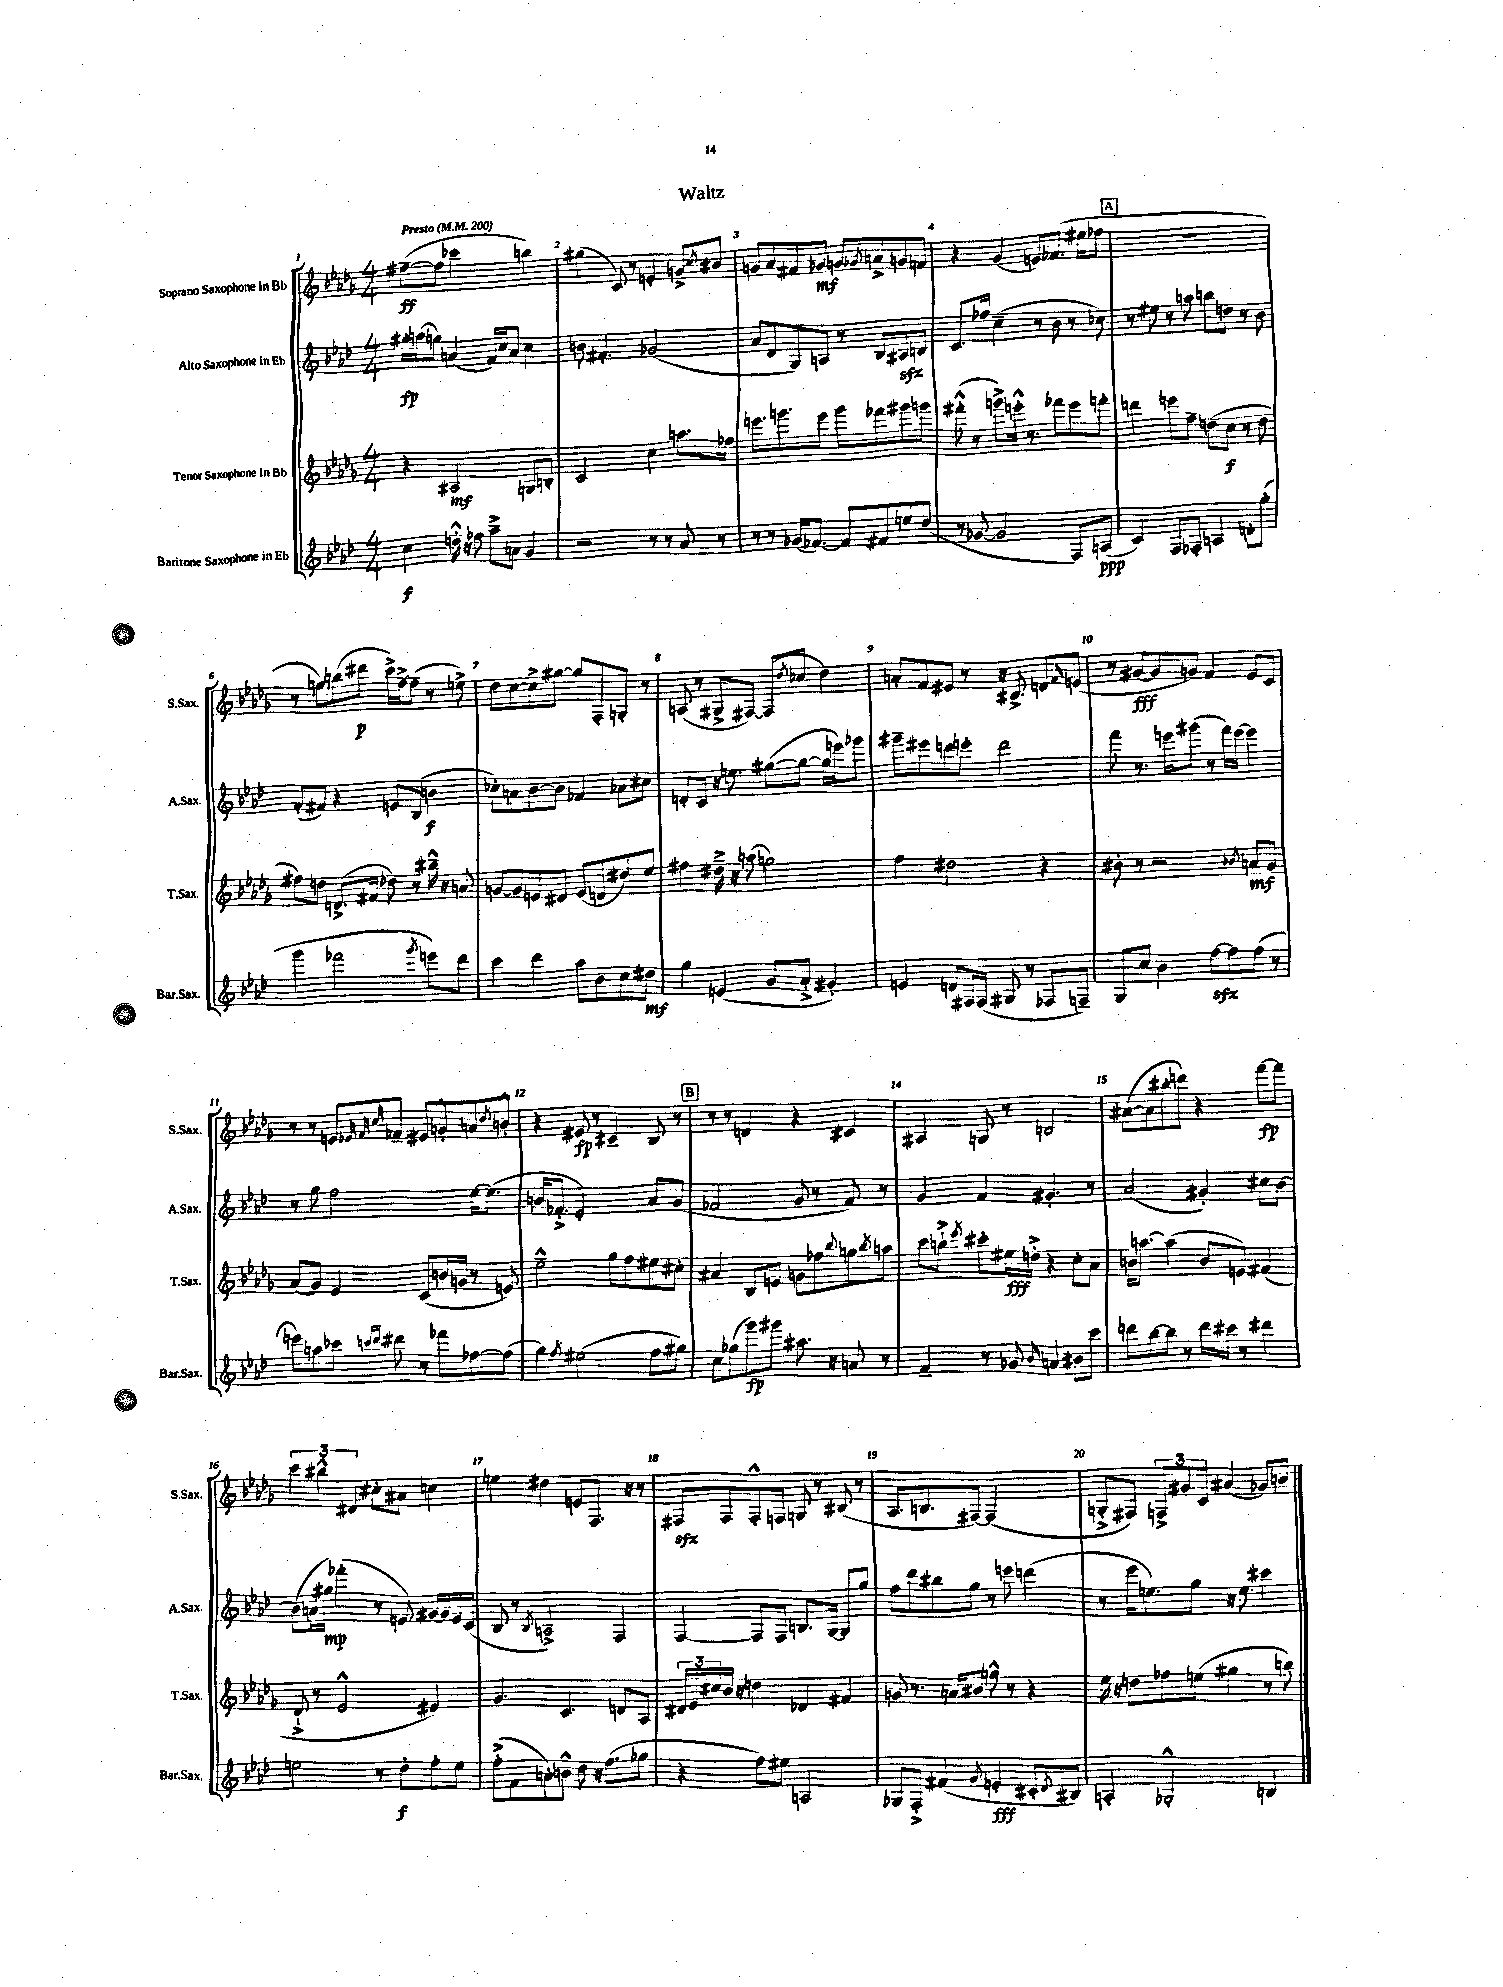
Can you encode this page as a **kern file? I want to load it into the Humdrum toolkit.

**kern	**kern	**kern	**kern
*staff4	*staff3	*staff2	*staff1
*clefG2	*clefG2	*clefG2	*clefG2
*k[b-e-a-d-]	*k[b-e-a-d-g-]	*k[b-e-a-d-]	*k[b-e-a-d-g-]
*M4/4	*M4/4	*M4/4	*M4/4
*MM200	*MM200	*MM200	*MM200
4cc	4r	16gg#'	([8ff#~
.	.	(16aa	.
.	.	8gg)	8ff#]
16dd'^^	2A#	(4a	2ccc-
16r	.	.	.
8ff-	.	.	.
8aa-~^	.	16f)	.
.	.	16cc	.
8a	.	8a	.
4g	8G	4cc	4bb)
.	8B'	.	.
=	=	=	=
2r	2c	8b	(4gg#
.	.	4.f#'	.
.	.	.	8c)
.	.	.	8r
8r	4cc	(2g-	4e'
8r	.	.	.
8a-	8.aa	.	8g^
.	.	.	8qcc
8r	.	.	8b#
.	16ff-	.	.
=	=	=	=
8r	8.eee	8a-	8g
8r	.	8d-	8a-
.	8.ggg	.	.
(16g-	.	8G)	8f#
[8.f-)	.	.	.
.	8eee	8A	8g-
8f-]	8ggg	8r	8g
.	.	.	8qg-
8f#	8fff-	8B-	8a^
8ee	8ggg#	8A#	8g
(8dd-	8ggg	8B	8f
=	=	=	=
8r	(8fff#'^^	8.c	4r
[8g-	8r	.	.
.	.	16ff-	.
2g-]	8ggg^)	(4cc~	(4g-
.	16eee'^^	.	.
.	8.r	.	.
.	.	8r	8e)
.	8fff-	8b-	(8.f-
8F)	8eee	8r	.
.	.	.	16ee#
(8A	8fff'	8cc-)	8ff-
=	=	=	=
4c)	4ddd	8r	1r
.	.	8ee#	.
8F	8eee	8r	.
8F-'	8ff~	8aa	.
4A	(8dd	8bb	.
.	8cc	8dd	.
8d'	8r	8r	.
(8gg'	8dd	8b-	.
=	=	=	=
4ggg	8ff#)	(8f'	8r
.	8dd	8f#)	8gg)
2fff-	(8.d^	4r	(8bb
.	.	.	8ddd#
.	16f#	.	.
.	8dd-)	8e	16ccc^)
.	.	.	[16ff~^
.	8r	(8B-	(8ff~]
8qggg	.	.	.
8eee)	16bb#~^^	4b	8r
.	16r	.	.
8ddd-	8a	.	8ee^)
=	=	=	=
4ccc	[8g	8cc-')	8dd-
.	8g]	8a	[8cc
4ddd-	8e	[8b-	8cc^]
.	8d#	8b-]	[8gg#
8aa-	(8e	4f-	8gg#]
8b-	8d	.	8F'
8cc	8dd#)	8a-	8G'
8dd#	8ee-	8cc#	8r
=	=	=	=
4gg	4ff#	8d'	(8A
.	.	8c	8r
(4e	16dd#~^	16r	8G#^
.	16r	8.ee	.
.	(8aa	.	[8F#)
8g	2gg)	([8gg#	(8F#]
.	.	.	8qdd-
8a-'^	.	8gg#_	8cc-
4g#')	.	16gg#]	4dd-)
.	.	16eee)	.
.	.	8ggg-	.
=	=	=	=
4e	4ff	8ggg#~	8a'
.	.	8eee#	8f
8d	2dd#	8ddd	8e#
16F#	.	8eee'	8r
(16F#	.	.	.
8G#	.	2ddd	16r
.	.	.	8.B#^
8r	.	.	.
8F-	4r	.	8d
.	.	.	16qqf
8F~)	.	.	(8e
=	=	=	=
8G	8b#'	8fff	8r
8cc	8r	8.r	[8g#
4b-	2r	.	8g#]
.	.	16eee	.
.	.	(8ggg#	8g)
[8ff	.	8r	4f
8ff]	.	16fff)	.
.	.	[16eee	.
.	8qb-	.	.
(8ff	8a	4eee]	8e-
8r	8g-	.	8c
=	=	=	=
8eee)	(8a-	8r	8r
8aa	8g-)	8gg	8r
8ccc-	4e-	2ff	8e
.	.	.	32qqe-
16qqccc	.	.	32qqf
16qqddd-	.	.	32qqcc
8ddd#	.	.	8f-~
8r	(8c	.	8e#
8fff-	16b	.	8g'^^
.	16g	.	.
[8ff-	8r	[16ee-	8a
.	.	(8.ee-]	.
.	.	.	8qdd-
(8ff-]	8e)	.	8b'^^
=	=	=	=
4gg)	2ee-~^^	16b	4r
.	.	8.f-'^	.
8qff	.	.	.
(2ee#	.	2e-')	8e#
.	.	.	8r
.	8gg-	.	4c#~
.	8ff	.	.
8ff	8ee#	8a-	8B-
8gg#)	8cc#'	(8g	8r
=	=	=	=
8cc	4a#	2f-	8r
(8gg-	.	.	8r
8ggg)	8B-	.	4d
8ggg#	8e	.	.
8.aa#	8g	8g	4r
.	8ff-	8r	.
16r	.	.	.
.	8qqbb-	.	.
8a	8gg	8f-)	4c#
.	8qbb-	.	.
8r	8aa	8r	.
=	=	=	=
4f~	8ccc	4g	4A#
.	8bb`^	.	.
.	8qeee-	.	.
8r	8ccc#'	4f	8G
8g-	16ee#	.	8r
.	16dd'^	.	.
16qqb-	.	.	.
4a	4r	4.g#'	2B
8b#	8cc'	.	.
8ccc	8a-	8r	.
=	=	=	=
8ddd	16b	(2a-	([8a#
.	[8.aa	.	.
[8bb-	.	.	8a#]
8bb-]	(4aa]	.	8bb#'
8r	.	.	8ddd)
16ddd	8b	4g#')	4r
16ccc#	.	.	.
8r	8e)	.	.
4ddd#	(4f#	8cc#	[8fff
.	.	[8b-	8fff]
=	=	=	=
2ee	8d-`^	(8b-]	6ccc
.	8r	16a	.
.	.	.	6bb#^^
.	.	16gg#)	.
.	2e-^^	(4fff-'	.
.	.	.	6d#
8r	.	8r	8cc#'
8dd-'	.	8e)	8a#
8ff'	4e#)	[16g#	4cc
.	.	16g#]	.
8ee	.	16e	.
.	.	(16c	.
=	=	=	=
(8ff'^	4.g-	8B-	4ee
8f	.	8r	.
.	.	8qB-	.
8a')	.	2A^)	4dd#
8b^^	4.c	.	.
8dd-	.	.	8e
16r	.	.	8.F
(8.ff	.	.	.
.	8d	4F	.
.	.	.	16r
8gg-	8A-	.	8r
=	=	=	=
4r	24d#	[4F	8F#
.	24e-	.	.
.	24cc#	.	.
.	16b-	.	8F#
.	16r	.	.
8ff)	4dd	8F]	8F#'^^
8ee#	.	8F	8F
2A	4d-	8.B	8G
.	.	.	8r
.	.	[16G	.
.	4f#	8G]	(8B#
.	.	8gg	8r
=	=	=	=
8G-	8g	8ff	8.A-
8F'^	8.r	8ddd-	.
.	.	.	8.B
(4f#	.	8bb#	.
.	16a	.	.
.	8b#	8gg	[8F#)
8qg	.	.	.
4e'	8gg^^	8r	(2F#]
.	8r	8eee	.
8c#'	4r	(4ddd	.
8qd-	.	.	.
8B#)	.	.	.
=	=	=	=
4A'	16ee-	8r	8G'^
.	16r	.	.
.	8dd	16eee-	8F#)
.	.	8.ee)	.
2G-'^^	8ff-	.	12F^
.	.	.	12g#
.	(8ee	8gg	.
.	.	.	12c
.	4gg#	16r	(4a#
.	.	8.ee	.
4B	8r	4ccc#	8g-)
.	8bb)	.	8b
==	==	==	==
*-	*-	*-	*-
